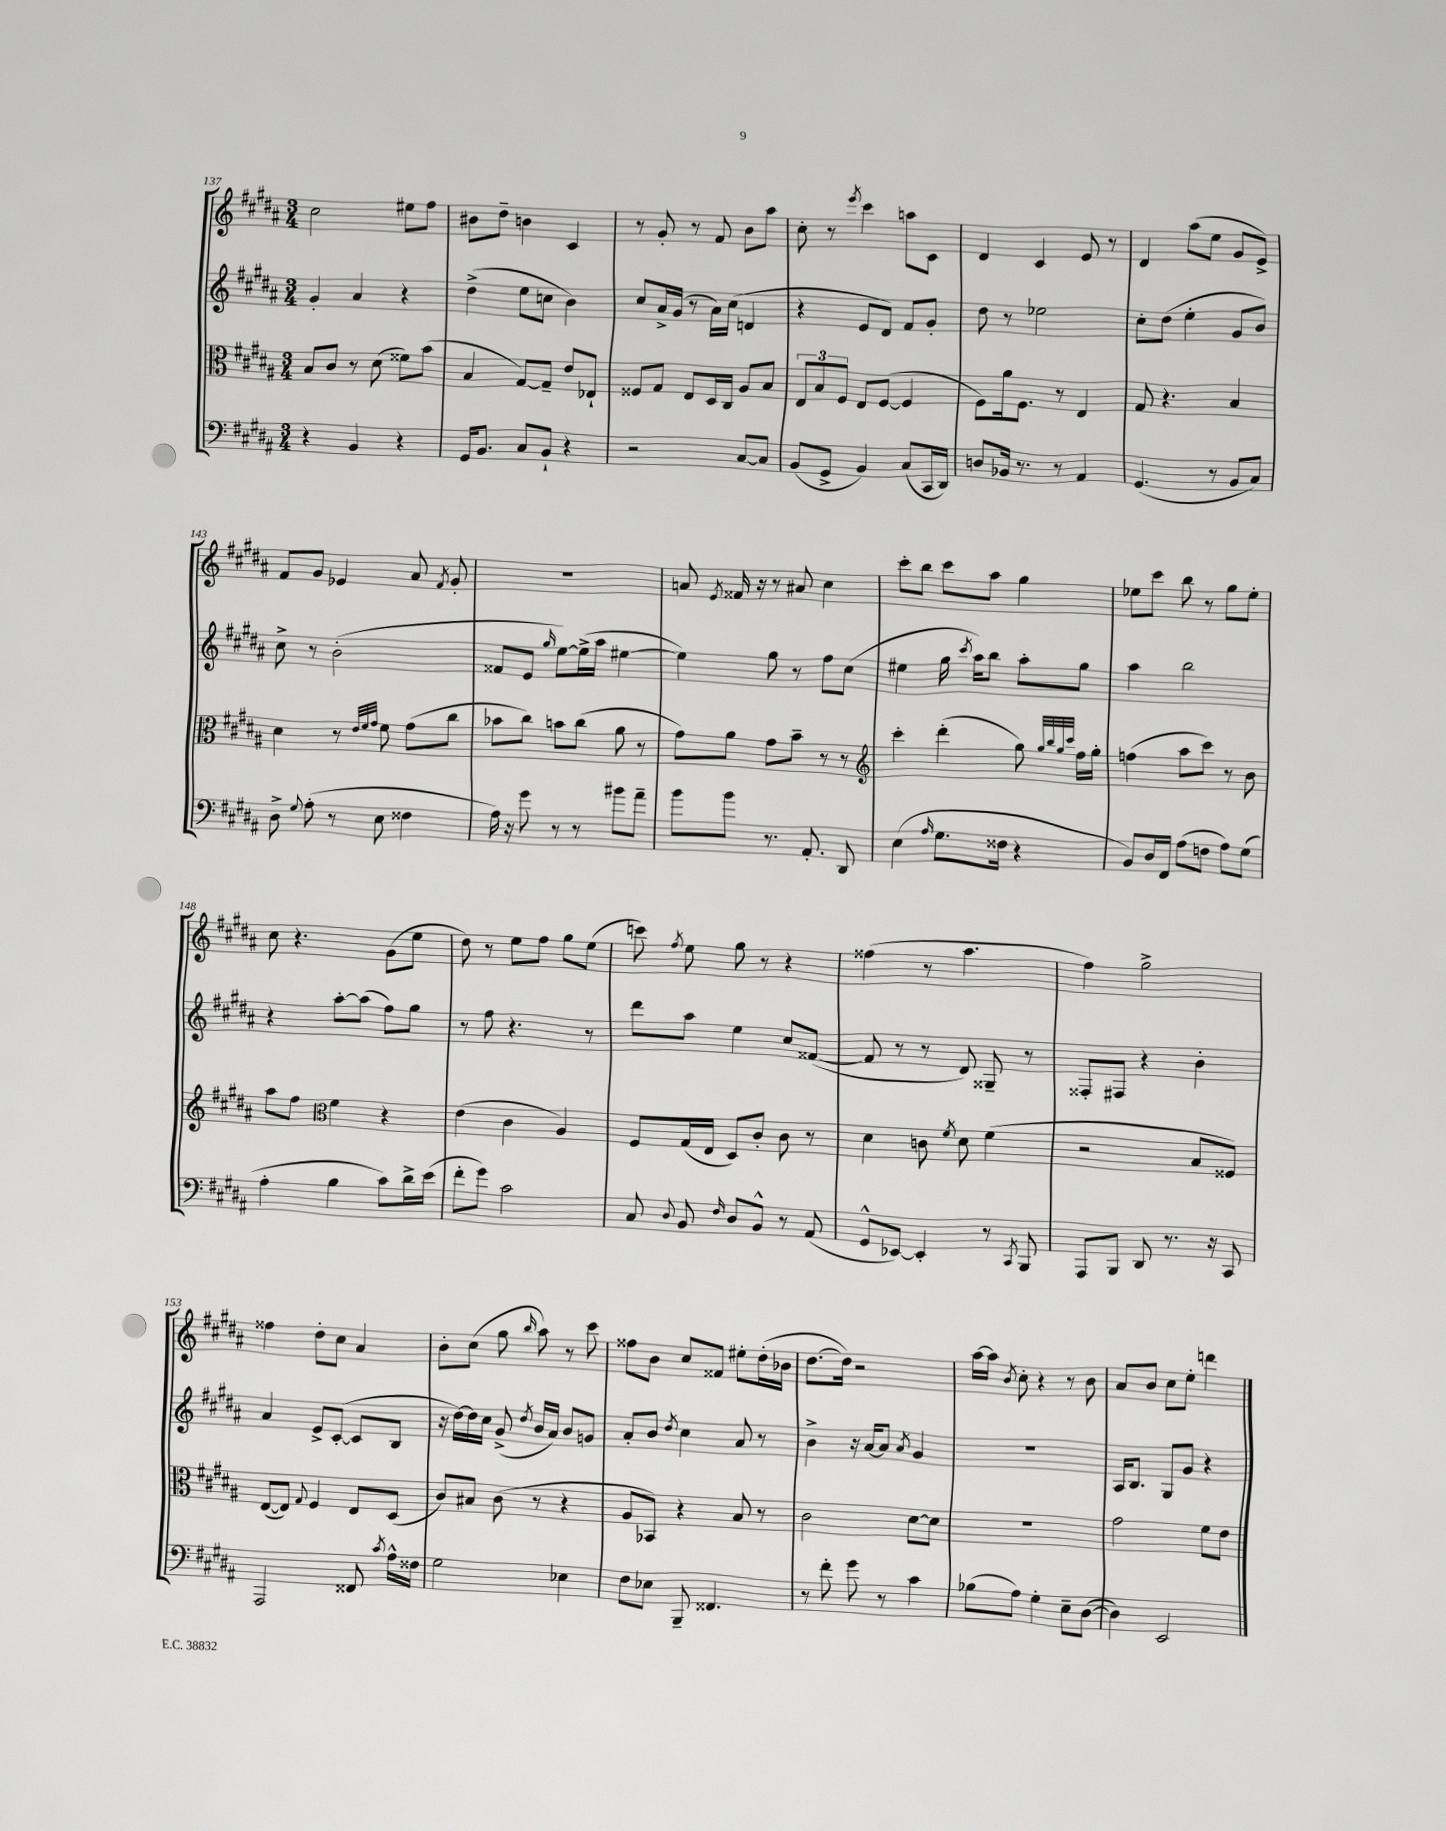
<<
\new StaffGroup <<
\new Staff = "s0" {
    \clef treble \key b \major \numericTimeSignature \time 3/4
    \autoBeamOff cis''2 eis''8[ fis''8] |
    bis'8[ dis''8]-- b'4 cis'4 |
    r8 gis'8-. r8 fis'8 b'8[ ais''8] |
    cis''8-. r8 \acciaccatura { e'''8 } cis'''4 a''8[ cis'8] |
    dis'4 cis'4 e'8 r8 |
    dis'4 ais''8[( e''8] gis'8[ e'8]->) |
    fis'8[ gis'8] ees'4 ais'8 \acciaccatura { fis'8 } gis'8-. |
    R2. |
    a'8 \acciaccatura { e'8 } fisis'16 r16 r8 ais'8 cis''4 |
    cis'''8[-. b''8] cis'''8[ ais''8] gis''4 |
    ees''8[ cis'''8] b''8 r8 gis''8[ ees''8]-. |
    cis''8 r4. gis'8[( e''8] |
    dis''8) r8 e''8[ fis''8] gis''8[ e''8]( |
    c'''8) \acciaccatura { fis''8 } e''8 gis''8 r8 r4 |
    fisis''4( r8 ais''4. |
    fis''4) gis''2-> |
    fisis''4 dis''8[-. cis''8] ais'4 |
    b'8[-. cis''8]( gis''8 \grace { b''16 } ais''8) r8 cis'''8 |
    fisis''8[ b'8] cis''8[ fisis'8] eis''8[-. dis''16-.( bes'16] |
    dis''8.[~ dis''16]) r2 |
    ais''16[~ ais''16] \acciaccatura { b'8 } cis''8-. r4 r8 b'8 |
    ais'8[ b'8] cis''8[ e''8]-. d'''4 \bar "|." |
}
\new Staff = "s1" {
    \clef treble \key b \major \numericTimeSignature \time 3/4
    \autoBeamOff gis'4-. ais'4 r4 |
    dis''4->( e''8[ c''8] b'4) |
    cis''8[ ais'16-> gis'16]( r8 ais'16[) cis''16]( d'4 |
    r4 e'8[ dis'8]) fis'8[ gis'8]-. |
    dis''8 r8 ees''2 |
    cis''8[-. dis''8]( e''4-. gis'8[ b'8]) |
    cis''8-> r8 b'2-.( |
    fisis'8[ e'8] \grace { gis''16 } e''8[~) e''16->( ais''16] eis''4~ |
    eis''4) gis''8 r8 fis''8[ cis''8]( |
    eis''4 gis''16 \acciaccatura { cis'''8 } ais''16[) b''8] ais''8[-. gis''8] |
    ais''4 b''2 |
    r4 ais''8[~-. ais''8]( fis''8[) gis''8] |
    r8 fis''8 r4. r8 |
    dis'''8[ ais''8] e''4 cis''8[ fisis'8]~( |
    fisis'8 r8 r8 dis'8) gisis8-- r8 |
    fisis8[-. fis8] r4 b'4-. |
    ais'4 e'8[-> cis'8]~-.( cis'8[ b8] |
    r16 dis''16[~) dis''16 cis''16] gis'8->( \acciaccatura { dis''8 } b'16[ ais'16]) b'8[ g'8] |
    ais'8[-. b'8] \acciaccatura { dis''8 } cis''4 ais'8 r8 |
    b'4-> r16 ais'16[~ ais'8] \acciaccatura { ais'8 } gis'4 |
    R2. |
    ais16[ b8.] gis8[ gis'8] r4 \bar "|." |
}
\new Staff = "s2" {
    \clef alto \key b \major \numericTimeSignature \time 3/4
    \autoBeamOff b8[ cis'8] r8 dis'8( fisis'8[) b'8]( |
    b4 gis8[~) gis8]-- e'8[ ees8]-! |
    fisis8[ gis8] e8[ dis16 cis16] ais8[ b8] |
    \tuplet 3/2 { e8[ b8 fis8] } e8[ fis8]~( fis4 |
    fis8[) ais'16 fis8.] r8 e4 |
    gis8 r4. b4 |
    dis'4 r8 \grace { e'32[ fis'32 gis'32] } fis'8 gis'8[( cis''8] |
    bes'8[ cis''8]) b'8[ cis''8]( ais'8 r8 |
    gis'8[) ais'8] gis'8[ b'8]-- r8 r8 |
    \clef treble cis'''4-. dis'''4-.( gis''8) \grace { gis''32[ b''32 gis''32 cis'''32] } fis''16[ gis''16]-. |
    f''4( ais''8[ cis'''8]) r8 b'8 |
    ais''8[ fis''8] \clef alto fis'4 r4 |
    e'4( cis'4 ais4) |
    fis8[ gis16( e16] dis8[) cis'8]-. cis'8 r8 |
    dis'4 c'8 \acciaccatura { fis'8 } dis'8 fis'4( |
    r2 b8[ fisis8]) |
    e8[~( e8]) \appoggiatura { gis8 } fis4 e8[ dis8]( |
    cis'8[) bis8] cis'8( r8 r4 |
    ais8[ bes,8]) r4 b8 r8 |
    cis'2 dis'8[~ dis'8] |
    R2. |
    gis'2 fis'8[ e'8] \bar "|." |
}
\new Staff = "s3" {
    \clef bass \key b \major \numericTimeSignature \time 3/4
    \autoBeamOff r4 b,4 r4 |
    gis,16[ b,8.] cis8[ b,8]-! r4 |
    r2 cis8[~ cis8] |
    b,8[( gis,8]-> b,4) cis8[( cis,16 dis,16]) |
    d8[ bes,16] r8. r8 ais,4 |
    gis,4.( r8 b,8[ cis8]) |
    dis8-> \appoggiatura { gis8 } ais8-.( r8 e8 fisis4 |
    ais16) r16 gis'8 r8 r8 bis'8[ ais'8]-- |
    b'8[ b'8] r8. ais,8.-. dis,8 |
    e4( \grace { ais16 } gis8.[ fisis16] r4 |
    b,8[) dis16 fis,16] ais8[( f8] ais8[) gis8]( |
    ais4-. b4 cis'8[) dis'16-> e'16]( |
    fis'8[-. gis'8]) cis'2 |
    cis8 \appoggiatura { dis8 } b,8 \grace { fis16 } dis8[ b,8]-^ r8 ais,8( |
    gis,8[-^ ees,8]~) ees,4-. r8 \acciaccatura { cis,8 } b,,8 |
    ais,,8[ b,,8] dis,8 r8. r16 cis,8 |
    ais,,2 fisis,8 \acciaccatura { cis'8 } ais16[-^ fisis16] |
    gis2 ees4 |
    fis8[ ees8] b,,8-- fisis,4. |
    r8 fis'8-. gis'8 r8 cis'4 |
    bes8[( ais8]) gis4-. e8[-- dis8]~( |
    dis4) e,2 \bar "|." |
}
>>
>>
\layout { \context { \Score currentBarNumber = #137 } }
